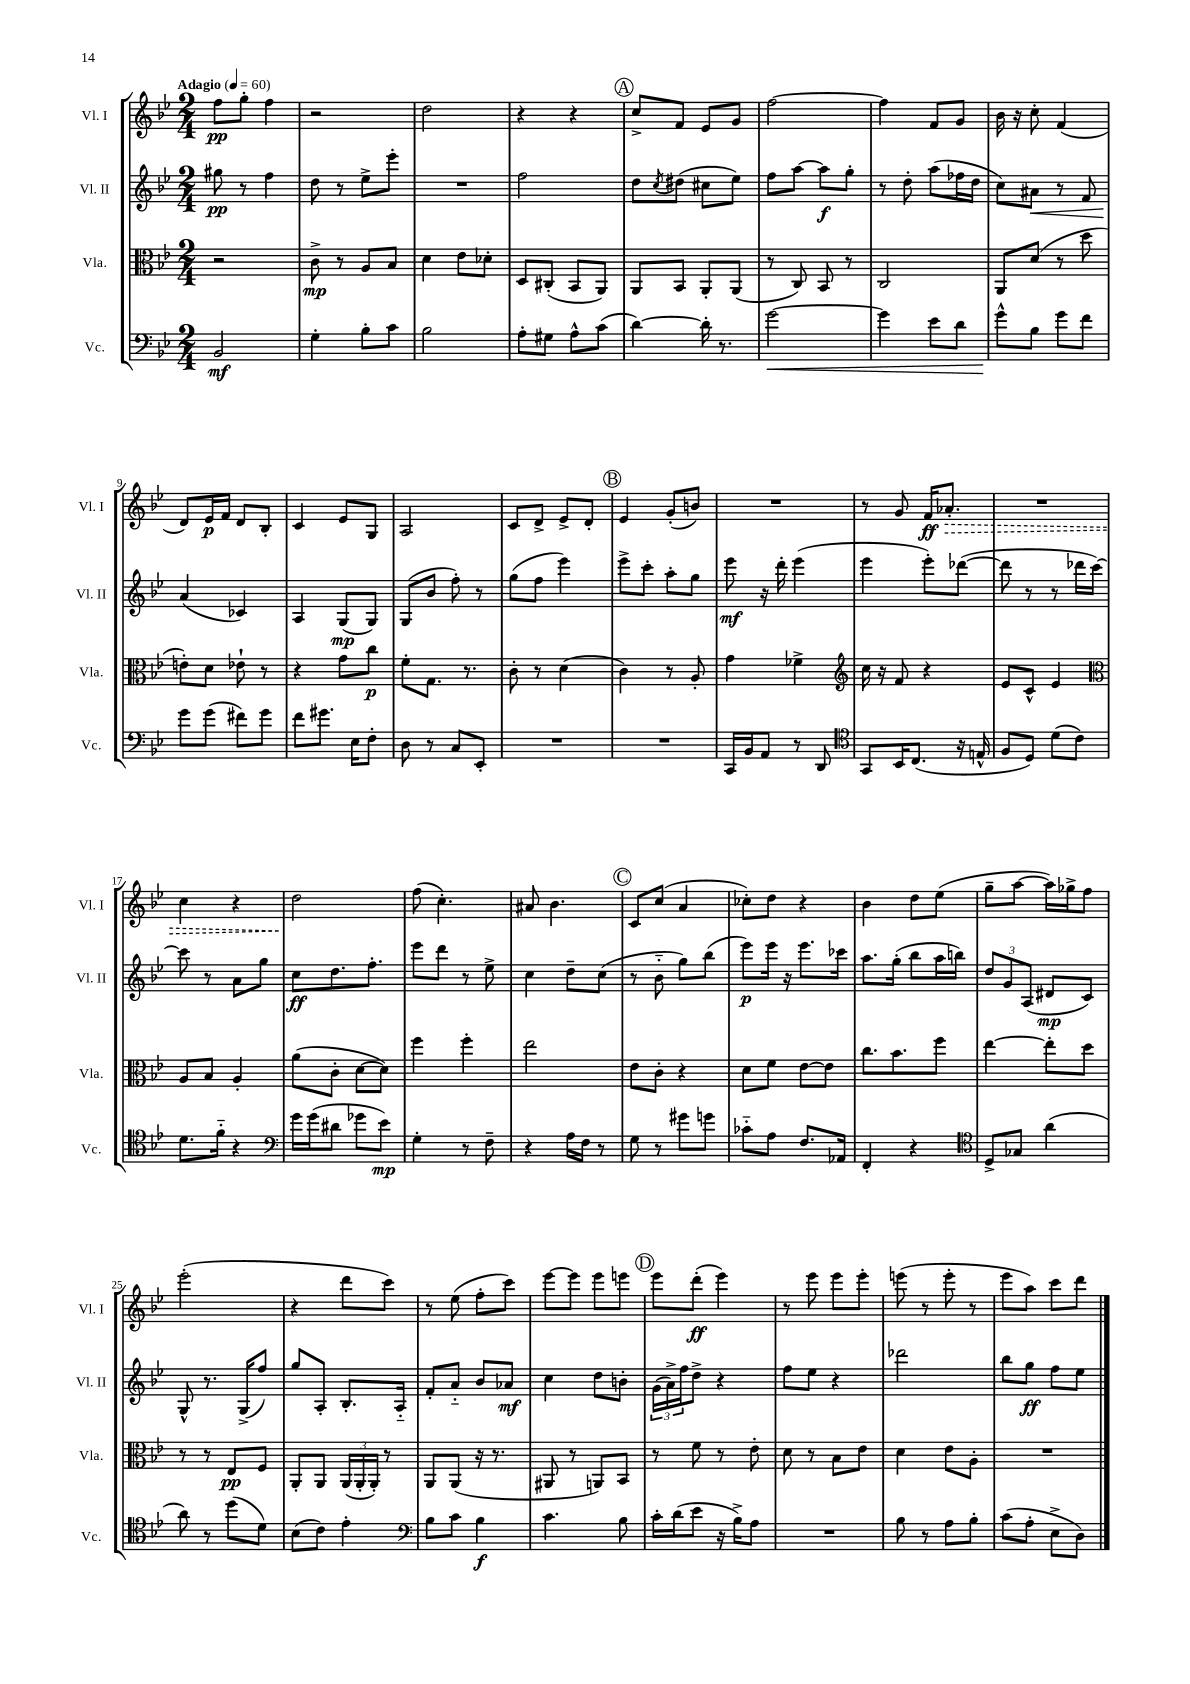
<<
\new StaffGroup <<
\new Staff = "s0" \with { instrumentName = "Vl. I" shortInstrumentName = "Vl. I" } {
    \clef treble \key bes \major \numericTimeSignature \time 2/4 \tempo "Adagio" 4 = 60
    f''8\pp g''8-. f''4 |
    r2 |
    d''2 |
    r4 r4 |
    \mark \markup { \circle "A" } c''8-> f'8 ees'8 g'8 |
    f''2~ |
    f''4 f'8 g'8 |
    bes'16 r16 c''8-. f'4( |
    d'8) ees'16\p f'16 d'8 bes8-. |
    c'4 ees'8 g8 |
    a2 |
    c'8 d'8-> ees'8-> d'8-. |
    \mark \markup { \circle "B" } ees'4 g'8-.( b'8) |
    R2 |
    r8 g'8 f'16\ff \once \override Hairpin.style = #'dashed-line aes'8.-.\> |
    R2 |
    c''4 r4 |
    d''2\! |
    f''8( c''4.-.) |
    ais'8 bes'4. |
    \mark \markup { \circle "C" } c'8 c''8( a'4 |
    ces''8-.) d''8 r4 |
    bes'4 d''8 ees''8( |
    g''8-- a''8~ a''16) ges''16-> f''8 |
    ees'''2-.( |
    r4 d'''8 c'''8) |
    r8 ees''8( f''8-. c'''8) |
    ees'''8~ ees'''8 ees'''8 e'''8 |
    \mark \markup { \circle "D" } ees'''8 d'''8-.\ff( ees'''4) |
    r8 ees'''8 ees'''8 ees'''8-. |
    e'''8( r8 e'''8-. r8 |
    ees'''8 a''8) c'''8 d'''8 \bar "|." |
}
\new Staff = "s1" \with { instrumentName = "Vl. II" shortInstrumentName = "Vl. II" } {
    \clef treble \key bes \major \numericTimeSignature \time 2/4
    gis''8\pp r8 f''4 |
    d''8 r8 ees''8-> ees'''8-. |
    R2 |
    f''2 |
    \mark \markup { \circle "A" } d''8 \acciaccatura { c''8 } dis''8( cis''8 ees''8) |
    f''8 a''8~ a''8\f g''8-. |
    r8 d''8-. a''8( fes''16 d''16 |
    c''8) ais'8\< r8 f'8 |
    a'4\!( ces'4) |
    a4 g8\mp( g8) |
    g8( bes'8 f''8-.) r8 |
    g''8( f''8 ees'''4) |
    \mark \markup { \circle "B" } ees'''8-> c'''8-. a''8-. g''8 |
    ees'''8\mf r16 d'''16-. ees'''4( |
    ees'''4 ees'''8-.) des'''8~( |
    des'''8 r8 r8 des'''16 c'''16~) |
    c'''8 r8 a'8 g''8 |
    c''8\ff d''8. f''8.-. |
    ees'''8 d'''8 r8 ees''8-> |
    c''4 d''8-- c''8( |
    \mark \markup { \circle "C" } r8 bes'8-_ g''8) bes''8( |
    ees'''8\p) ees'''16 r16 ees'''8. ces'''16 |
    a''8. g''16-.( bes''8 a''16 b''16) |
    \tuplet 3/2 { d''8 g'8 a8( } dis'8\mp c'8) |
    g8-^ r8. g16->( f''8) |
    g''8 a8-. bes8.-. a16-_ |
    f'8-. a'8-_ bes'8 aes'8\mf |
    c''4 d''8 b'8-. |
    \mark \markup { \circle "D" } \tuplet 3/2 { g'16( a'16->) f''16 } d''8-> r4 |
    f''8 ees''8 r4 |
    des'''2 |
    bes''8 g''8\ff f''8 ees''8 \bar "|." |
}
\new Staff = "s2" \with { instrumentName = "Vla." shortInstrumentName = "Vla." } {
    \clef alto \key bes \major \numericTimeSignature \time 2/4
    r2 |
    c'8->\mp r8 a8 bes8 |
    d'4 ees'8 des'8-. |
    d8 cis8-.( bes,8 a,8) |
    \mark \markup { \circle "A" } a,8 bes,8 a,8-. a,8( |
    r8 c8) bes,8 r8 |
    c2 |
    a,8 d'8( r8 d''8 |
    e'8-.) d'8 ees'8-! r8 |
    r4 g'8 c''8\p |
    f'8-. g8. r8. |
    c'8-. r8 d'4( |
    \mark \markup { \circle "B" } c'4) r8 a8-. |
    g'4 fes'4-> |
    \clef treble c''16 r16 f'8 r4 |
    ees'8 c'8-^ ees'4 |
    \clef alto a8 bes8 a4-. |
    a'8( c'8-. d'8~ d'8) |
    f''4 f''4-. |
    ees''2 |
    \mark \markup { \circle "C" } ees'8 c'8-. r4 |
    d'8 f'8 ees'8~ ees'8 |
    c''8. bes'8. f''8 |
    ees''4~ ees''8-. d''8 |
    r8 r8 ees8\pp f8 |
    a,8-. a,8 \tuplet 3/2 { a,16( a,16-. a,16-.) } r8 |
    a,8 a,8( r16 r8. |
    ais,8 r8 a,8) bes,8 |
    \mark \markup { \circle "D" } r8 f'8 r8 ees'8-. |
    d'8 r8 bes8 ees'8 |
    d'4 ees'8 a8-. |
    R2 \bar "|." |
}
\new Staff = "s3" \with { instrumentName = "Vc." shortInstrumentName = "Vc." } {
    \clef bass \key bes \major \numericTimeSignature \time 2/4
    bes,2\mf |
    g4-. bes8-. c'8 |
    bes2 |
    a8-. gis8 a8-^ c'8( |
    \mark \markup { \circle "A" } d'4~) d'16-. r8. |
    g'2~\< |
    g'4 ees'8 d'8 |
    g'8-^\! bes8 g'8 f'8 |
    g'8 g'8( fis'8) g'8 |
    f'8 gis'8. ees16 f8-. |
    d8 r8 c8 ees,8-. |
    R2 |
    \mark \markup { \circle "B" } R2 |
    c,16 bes,16 a,8 r8 d,8 |
    \clef tenor g,8 bes,16 c8.( r16 e16-^ |
    f8 d8) d'8( c'8) |
    d'8. f'16-_ r4 |
    \clef bass g'16 g'16( dis'8 ges'8 ees'8\mp) |
    g4-. r8 f8-- |
    r4 a16 f16 r8 |
    \mark \markup { \circle "C" } g8 r8 gis'8 g'8 |
    ces'8-_ a8 f8. aes,16 |
    f,4-. r4 |
    \clef tenor d8-> ges8 a'4( |
    a'8) r8 d''8( d'8) |
    bes8( c'8) ees'4-. |
    \clef bass bes8 c'8 bes4\f |
    c'4. bes8 |
    \mark \markup { \circle "D" } c'16-. d'16( ees'8 r16 bes16->) a8 |
    R2 |
    bes8 r8 a8 bes8-. |
    c'8( a8-. ees8-> d8) \bar "|." |
}
>>
>>
